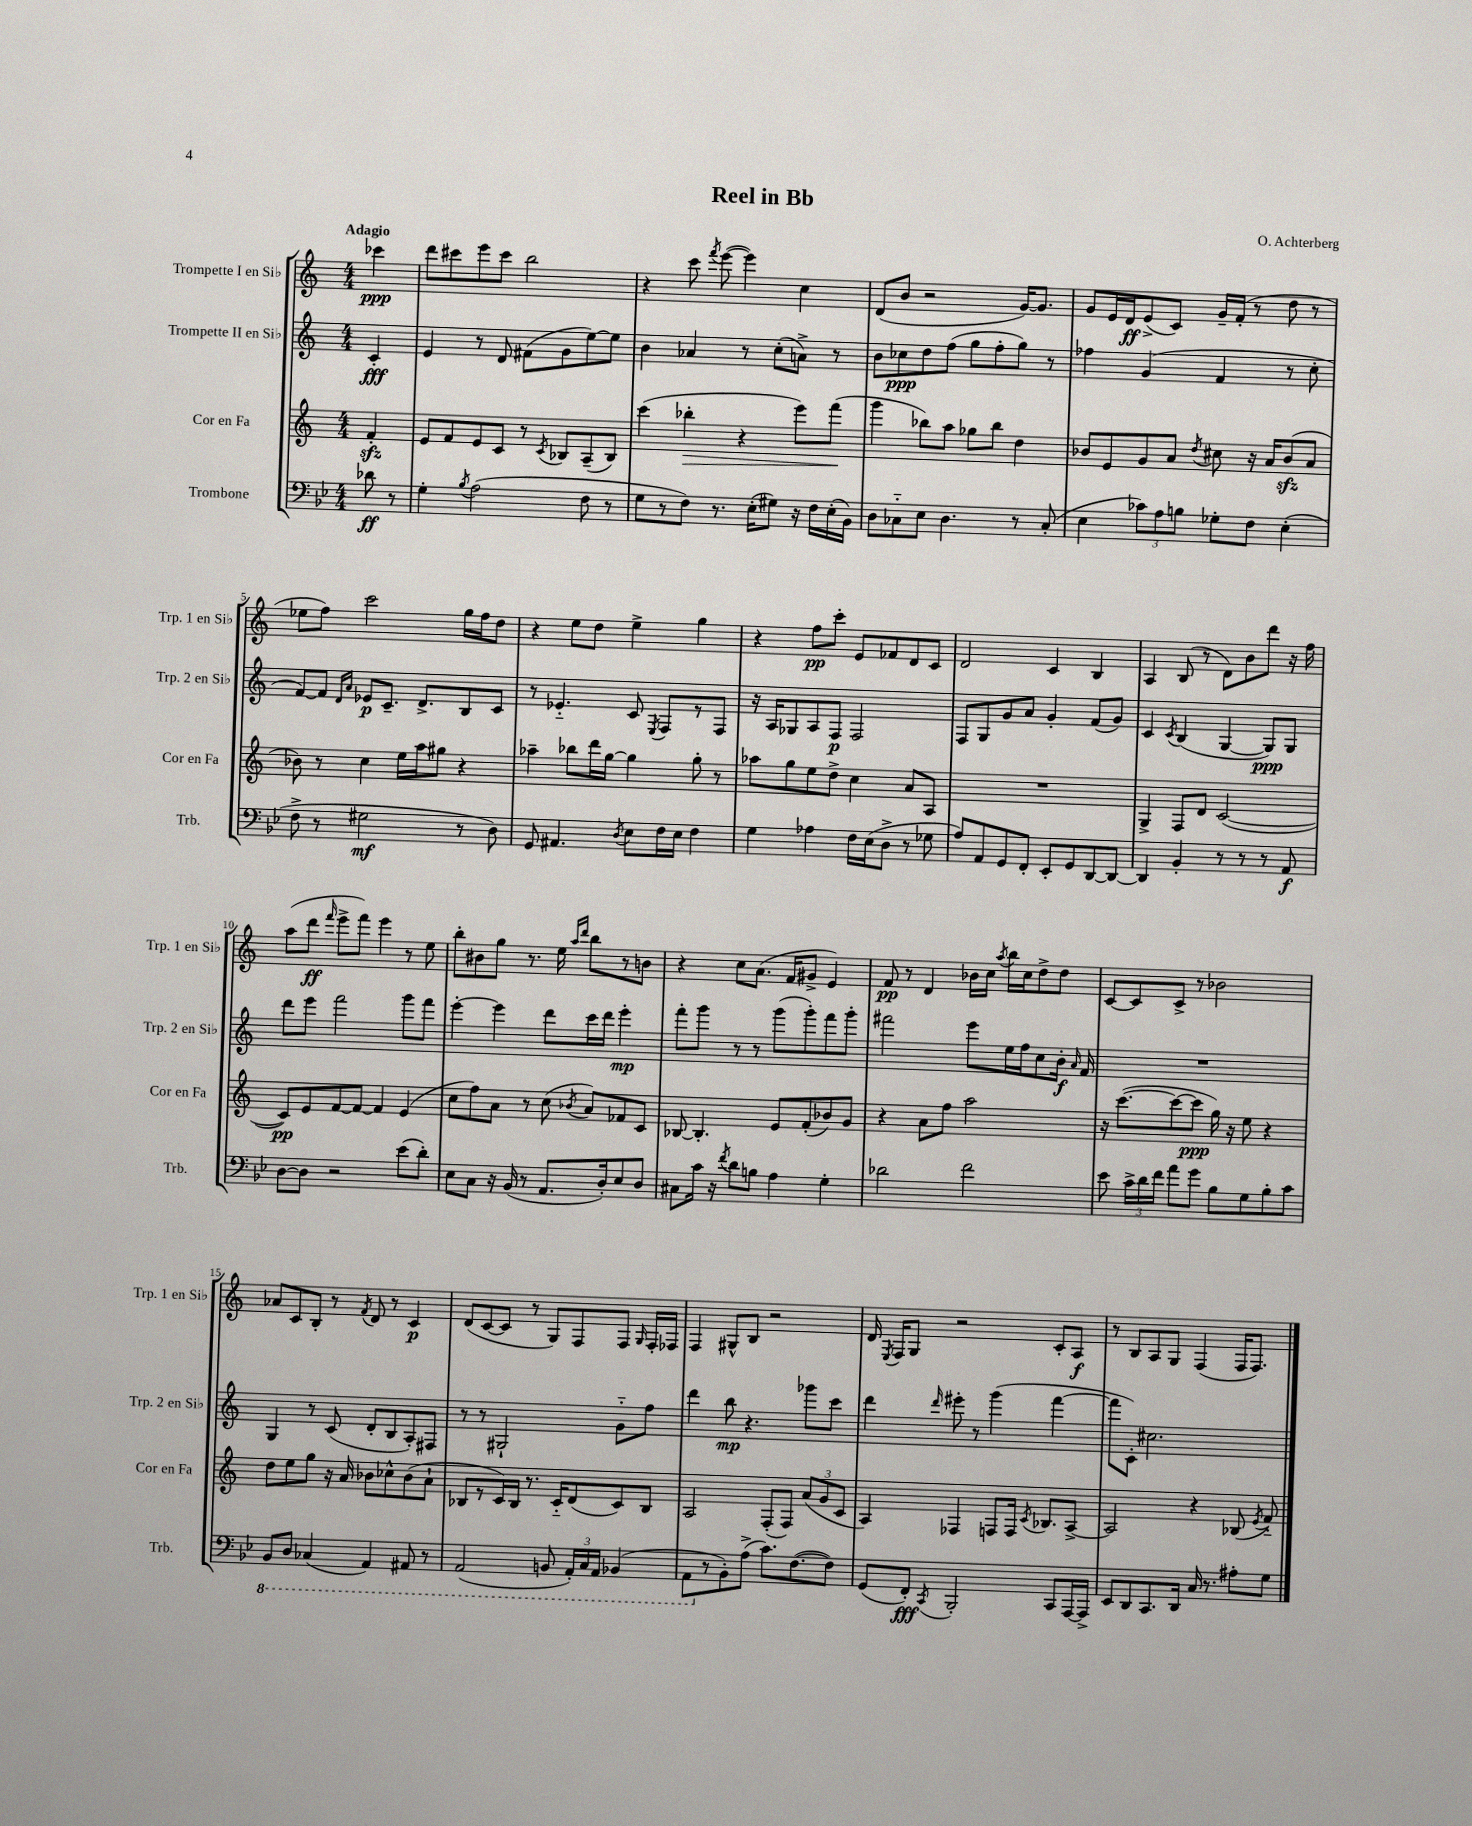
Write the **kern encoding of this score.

**kern	**dynam	**kern	**dynam	**kern	**dynam	**kern	**dynam
*part4	*part4	*part3	*part3	*part2	*part2	*part1	*part1
*staff4	*staff4	*staff3	*staff3	*staff2	*staff2	*staff1	*staff1
*I"Trombone	*	*I"Cor en Fa	*	*I"Trompette II en Si♭	*	*I"Trompette I en Si♭	*
*I'Trb.	*	*I'Cor en Fa	*	*I'Trp. 2 en Si♭	*	*I'Trp. 1 en Si♭	*
*clefF4	*	*clefG2	*	*clefG2	*	*clefG2	*
*k[b-e-]	*	*k[]	*	*k[]	*	*k[]	*
*M4/4	*	*M4/4	*	*M4/4	*	*M4/4	*
=	=	=	=	=	=	=	=
!	!	!	!	!	!	!LO:TX:a:B:t=Adagio	!
8d-X\	ff	4fzz'/	.	4c'/	fff	4ccc-X\	ppp
8r	.	.	.	.	.	.	.
=1	=1	=1	=1	=1	=1	=1	=1
4G'\	.	8e/L	.	4e/	.	8ddd\L	.
.	.	8f/	.	.	.	8ccc#X\	.
8qB-/	.	.	.	.	.	.	.
(2A\	.	8e/	.	8r	.	8eee\	.
.	.	8c/J	.	8d/	.	8ccc#\J	.
.	.	8r	.	(8f#X\L	.	2bb\	.
.	.	8qc/	.	.	.	.	.
.	.	8B-X/L	.	8g\	.	.	.
8F\	.	(8A~/	.	[8ee\)	.	.	.
8r	.	8B-/J)	.	8ee\J]	.	.	.
=2	=2	=2	=2	=2	=2	=2	=2
8G\L	.	(4ccc\	.	4b\	.	4r	.
8r	.	.	.	.	.	.	.
!	!	!	!LO:HP:b	!	!	!	!
8F\J)	.	4bb-X'\	>	4a-X/	.	8ccc\	.
.	.	.	.	.	.	8qfff/	.
8.r	.	.	.	.	.	([8eee\	.
.	.	4r	.	8r	.	4eee\])	.
(16E-'\KL	.	.	.	.	.	.	.
8G#X\J)	.	.	.	(8cc'\L	.	.	.
16r	.	8eee\L)	.	8an^\J)	.	4cc\	.
16F\LL	.	.	.	.	.	.	.
(16E-'\	.	(8fff\J	.	8r	.	.	.
16BB-\JJ)	.	.	.	.	.	.	.
.	.	.	]	.	.	.	.
=3	=3	=3	=3	=3	=3	=3	=3
8D\L	.	4ggg\	.	8b\L	.	(8d/L	.
8C-X\	.	.	.	8cc-X\	ppp	8b/J	.
8E-\J	.	8bb-X\L)	.	8dd\	.	2r	.
4.D\	.	8aa\J	.	(8ff\J	.	.	.
.	.	8gg-X\L	.	8gg\L	.	.	.
.	.	8bb-\J	.	8ff'\	.	.	.
8r	.	4dd\	.	8gg\J)	.	[16g/KL)	.
.	.	.	.	.	.	8.g/J]	.
(8C-'/	.	.	.	8r	.	.	.
=4	=4	=4	=4	=4	=4	=4	=4
4E-\	.	8b-X/L	.	4ff-X\	.	8g/L	.
.	.	8e/	.	.	.	16e/L	.
.	.	.	.	.	.	16d/J	ff
12c-X\L)	.	8g/	.	(4g/	.	(8e^/	.
12A\	.	.	.	.	.	.	.
.	.	8a/J	.	.	.	8c/J)	.
12Bn\J	.	.	.	.	.	.	.
.	.	8qdd/	.	.	.	.	.
8G-X'\L	.	8cc#X\	.	4f/	.	16g~/LL	.
.	.	.	.	.	.	(16f'/JJ	.
8F\J	.	16r	.	.	.	8r	.
.	.	16a/KL	.	.	.	.	.
(4E-'\	.	(8b-zz/	.	8r	.	8dd\	.
.	.	8a/J	.	8cc'\	.	8r	.
!!LO:LB:g=z
=5	=5	=5	=5	=5	=5	=5	=5
8F^\	.	8b-X\)	.	[8f/L)	.	8ee-X\L	.
8r	.	8r	.	8f/J]	.	8ff\J)	.
.	.	.	.	16qqd/LL	.	.	.
.	.	.	.	16qqa/JJ	.	.	.
2G#X\	mf	4cc\	.	8e-X/L	p	2ccc\	.
.	.	.	.	8.c~/J	.	.	.
.	.	16ee\LL	.	.	.	.	.
.	.	16aa\J	.	8.d^/L	.	.	.
.	.	8gg#X\J	.	.	.	.	.
8r	.	4r	.	8B/	.	16gg\LL	.
.	.	.	.	.	.	16ff\J	.
8D\)	.	.	.	8c/J	.	8dd\J	.
=6	=6	=6	=6	=6	=6	=6	=6
8GG/	.	4aa-X~\	.	8r	.	4r	.
4.AA#X/	.	.	.	4.e-X/	.	.	.
.	.	8bb-X\L	.	.	.	8ee\L	.
.	.	16ddd\L	.	.	.	8dd\J	.
.	.	[16gg\JJ	.	.	.	.	.
8qD/	.	.	.	.	.	.	.
8E-\L	.	4gg\]	.	8c/	.	4ee^\	.
.	.	.	.	8qE/	.	.	.
16F\L	.	.	.	8F/L	.	.	.
16E-\JJ	.	.	.	.	.	.	.
4F\	.	8gg'\	.	8r	.	4gg\	.
.	.	8r	.	8F/J	.	.	.
=7	=7	=7	=7	=7	=7	=7	=7
4G\	.	8aa-X\L	.	16r	.	4r	.
.	.	.	.	16A/KL	.	.	.
.	.	8gg\	.	8G-X/	.	.	.
4A-X\	.	8ee\	.	8A/	.	8ff\L	pp
.	.	8dd^\J	.	8F/J	p	8ccc'\J	.
16F\LL	.	4cc\	.	2F/	.	8e/L	.
(16E-\J	.	.	.	.	.	.	.
8D^\J	.	.	.	.	.	8f-X/	.
8r	.	8a/L	.	.	.	8d/	.
8G-X\	.	8A/J	.	.	.	8c/J	.
=8	=8	=8	=8	=8	=8	=8	=8
8A/L)	.	1r	.	8F/L	.	2d/	.
8AA/	.	.	.	8G/	.	.	.
8GG/	.	.	.	8g/	.	.	.
8FF'/J	.	.	.	8a/J	.	.	.
8EE-'/L	.	.	.	4g'/	.	4c/	.
8GG/	.	.	.	.	.	.	.
[8DD/	.	.	.	(8f/L	.	4B/	.
8DD/J_	.	.	.	8g/J)	.	.	.
=9	=9	=9	=9	=9	=9	=9	=9
4DD/]	.	4G^/	.	4c/	.	4A/	.
.	.	.	.	8qc/	.	.	.
4BB-'/	.	8F/L	.	(4B/	.	(8B/	.
.	.	8d/J	.	.	.	8r	.
8r	.	([2c/	.	[4G/	.	8d\L)	.
8r	.	.	.	.	.	8b\	.
8r	.	.	.	8G/L])	ppp	8ddd\J	.
8AA/	f	.	.	8G/J	.	16r	.
.	.	.	.	.	.	16ff\	.
!!LO:LB:g=z
=10	=10	=10	=10	=10	=10	=10	=10
[8D\L	.	8c/L])	pp	8ddd\L	.	(8aa\L	.
8D\J]	.	8e/	.	8eee\J	.	8ddd\J	ff
.	.	.	.	.	.	16qqfff/	.
2r	.	[8f/	.	2fff\	.	8eee^\L	.
.	.	8f/J_	.	.	.	8fff\J)	.
.	.	4f/]	.	.	.	4eee\	.
(8e-\L	.	(4e/	.	8ggg\L	.	8r	.
8d'\J)	.	.	.	8fff\J	.	8ee\	.
=11	=11	=11	=11	=11	=11	=11	=11
8E-\L	.	8cc\L	.	[4eee'\	.	8bb'\L	.
8C\J	.	8ff\)	.	.	.	8b#X\	.
16r	.	8a\J	.	4eee\]	.	8gg\J	.
(16BB-/	.	.	.	.	.	.	.
8r	.	8r	.	.	.	8.r	.
8.AA/L	.	(8cc\	.	8ddd\L	.	.	.
.	.	.	.	.	.	16ee\	.
.	.	.	.	.	.	16qqaa/LL	.
.	.	8qb-X/	.	.	.	16qqddd/JJ	.
.	.	8a/L)	.	16ccc\L	.	8bb\L	.
16D'/k)	.	.	.	16ddd\JJ	.	.	.
8E-/	.	8f-X/	.	4eee'\	mp	8r	.
8D/J	.	8c/J	.	.	.	8bn\J	.
=12	=12	=12	=12	=12	=12	=12	=12
8C#X\L	.	[8B-X/	.	8fff'\L	.	4r	.
16c\Jk	.	4.B-'/]	.	8ggg\J	.	.	.
16r	.	.	.	.	.	.	.
8qf/	.	.	.	.	.	.	.
8d\L	.	.	.	8r	.	8cc\L	.
8Bn\J	.	.	.	8r	.	(8.a\J	.
4A\	.	8e/L	.	(8ggg\L	.	.	.
.	.	.	.	.	.	16f/KL	.
.	.	(8f'/	.	8ggg'\)	.	8g#X^/J	.
4G'\	.	8b-X/)	.	8fff\	.	4e/)	.
.	.	8g/J	.	8ggg'\J	.	.	.
=13	=13	=13	=13	=13	=13	=13	=13
2d-X\	.	4r	.	2fff#X\	.	8f/	pp
.	.	.	.	.	.	8r	.
.	.	8a\L	.	.	.	4d/	.
.	.	8ff\J	.	.	.	.	.
2f\	.	2aa\	.	8eee\L	.	16b-X\LL	.
.	.	.	.	.	.	16cc\JJ	.
.	.	.	.	.	.	8qaa/	.
.	.	.	.	16ee\L	.	16bb\LL	.
.	.	.	.	16ff\J	.	16cc\J	.
.	.	.	.	8cc\	.	8dd^\	.
.	.	.	.	16b'\Jk	f	8dd\J	.
.	.	.	.	16qqa/	.	.	.
.	.	.	.	16f/	.	.	.
=14	=14	=14	=14	=14	=14	=14	=14
8e-\	.	16r	.	1r	.	[8c/L	.
.	.	([8.ccc\L	.	.	.	.	.
24c^\LL	.	.	.	.	.	8c/]	.
24d\	.	.	.	.	.	.	.
24f\JJ	.	.	.	.	.	.	.
8a\L	.	8ccc\_	.	.	.	8c^/J	.
8g\J	.	8ccc\J]	ppp	.	.	8r	.
8B-\L	.	16gg\)	.	.	.	2b-X\	.
.	.	16r	.	.	.	.	.
8G\	.	8ee\	.	.	.	.	.
8B-'\	.	4r	.	.	.	.	.
8c\J	.	.	.	.	.	.	.
!!LO:LB:g=z
=15	=15	=15	=15	=15	=15	=15	=15
*8ba	*	*	*	*	*	*	*
8BBB-/L	.	8dd\L	.	4G/	.	8a-X/L	.
8DD/J	.	8ee\	.	.	.	8c/	.
(4CC-X/	.	8gg\J	.	8r	.	8B'/J	.
.	.	16r	.	(8c/	.	8r	.
.	.	16a/	.	.	.	.	.
.	.	.	.	.	.	8qf/	.
4AAA/)	.	8b-X\L	.	8d'/L	.	8d/	.
.	.	8cc-X^^\	.	8B/	.	8r	.
8AAA#X/	.	(8b-\	.	8A'/)	.	4c/	p
8r	.	8a`\J	.	8F#X/J	.	.	.
=16	=16	=16	=16	=16	=16	=16	=16
(2AAA/	.	8B-X/L	.	8r	.	(8d/L	.
.	.	8r	.	8r	.	[8c/	.
.	.	16c/L)	.	2G#X`/	.	8c/J]	.
.	.	16B-/JJ	.	.	.	.	.
.	.	8.r	.	.	.	8r	.
8BBBn/	.	.	.	.	.	8G/L)	.
.	.	16c/KL	.	.	.	.	.
24AAA'/LL)	.	(8d/	.	.	.	8F/	.
24CC/	.	.	.	.	.	.	.
24AAA/JJ	.	.	.	.	.	.	.
(4BBB-X/	.	8c/)	.	8g\L	.	8F/J	.
.	.	.	.	.	.	16qqG/	.
.	.	8B-/J	.	8ff\J	.	16F'/LL	.
.	.	.	.	.	.	16F-X/JJ	.
=17	=17	=17	=17	=17	=17	=17	=17
8AAA\L	.	2A/	.	4ddd\	.	4F/	.
*X8ba	*	*	*	*	*	*	*
8r	.	.	.	.	.	.	.
8BB-'\)	.	.	.	8bb\	mp	8G#X^^/L	.
(8A^\J	.	.	.	4.r	.	8B/J	.
8.c\L)	.	(8F'/L	.	.	.	2r	.
.	.	8F/J)	.	.	.	.	.
([8.F\	.	.	.	.	.	.	.
.	.	(12a/L	.	8ggg-X\L	.	.	.
.	.	12g/	.	.	.	.	.
8F\J])	.	.	.	8ccc\J	.	.	.
.	.	12c/J	.	.	.	.	.
=18	=18	=18	=18	=18	=18	=18	=18
(8GG/L	.	4A/)	.	4ddd\	.	16d/	.
.	.	.	.	.	.	8qE/	.
.	.	.	.	.	.	16F/KL	.
8FF'/J)	fff	.	.	.	.	8G/J	.
8qCC/	.	.	.	16qqddd/	.	.	.
2BBB-'/	.	4F-X/	.	8eee#X'\	.	2r	.
.	.	.	.	8r	.	.	.
.	.	8Fn/L	.	(4ggg\	.	.	.
.	.	16F/Jk	.	.	.	.	.
.	.	8qc/	.	.	.	.	.
.	.	8.B-X/L	.	.	.	.	.
8CC/L	.	.	.	[4fff\	.	8c'/L	.
[16AAA/L	.	[8A^/J	.	.	.	8A/J	f
16AAA^/JJ]	.	.	.	.	.	.	.
=19	=19	=19	=19	=19	=19	=19	=19
8EE-/L	.	2A/]	.	8fff\L]	.	8r	.
8DD/	.	.	.	8c'\J)	.	8B/L	.
8.CC/	.	.	.	2.cc#X\	.	8A/	.
.	.	.	.	.	.	8G/J	.
16DD/Jk	.	.	.	.	.	.	.
16C/	.	4r	.	.	.	(4F/	.
8.r	.	.	.	.	.	.	.
8A#X'\L	.	(8B-X/	.	.	.	16F/KL	.
.	.	.	.	.	.	8.F/J)	.
.	.	8qe/	.	.	.	.	.
8G\J	.	8f/)	.	.	.	.	.
==	==	==	==	==	==	==	==
*-	*-	*-	*-	*-	*-	*-	*-
